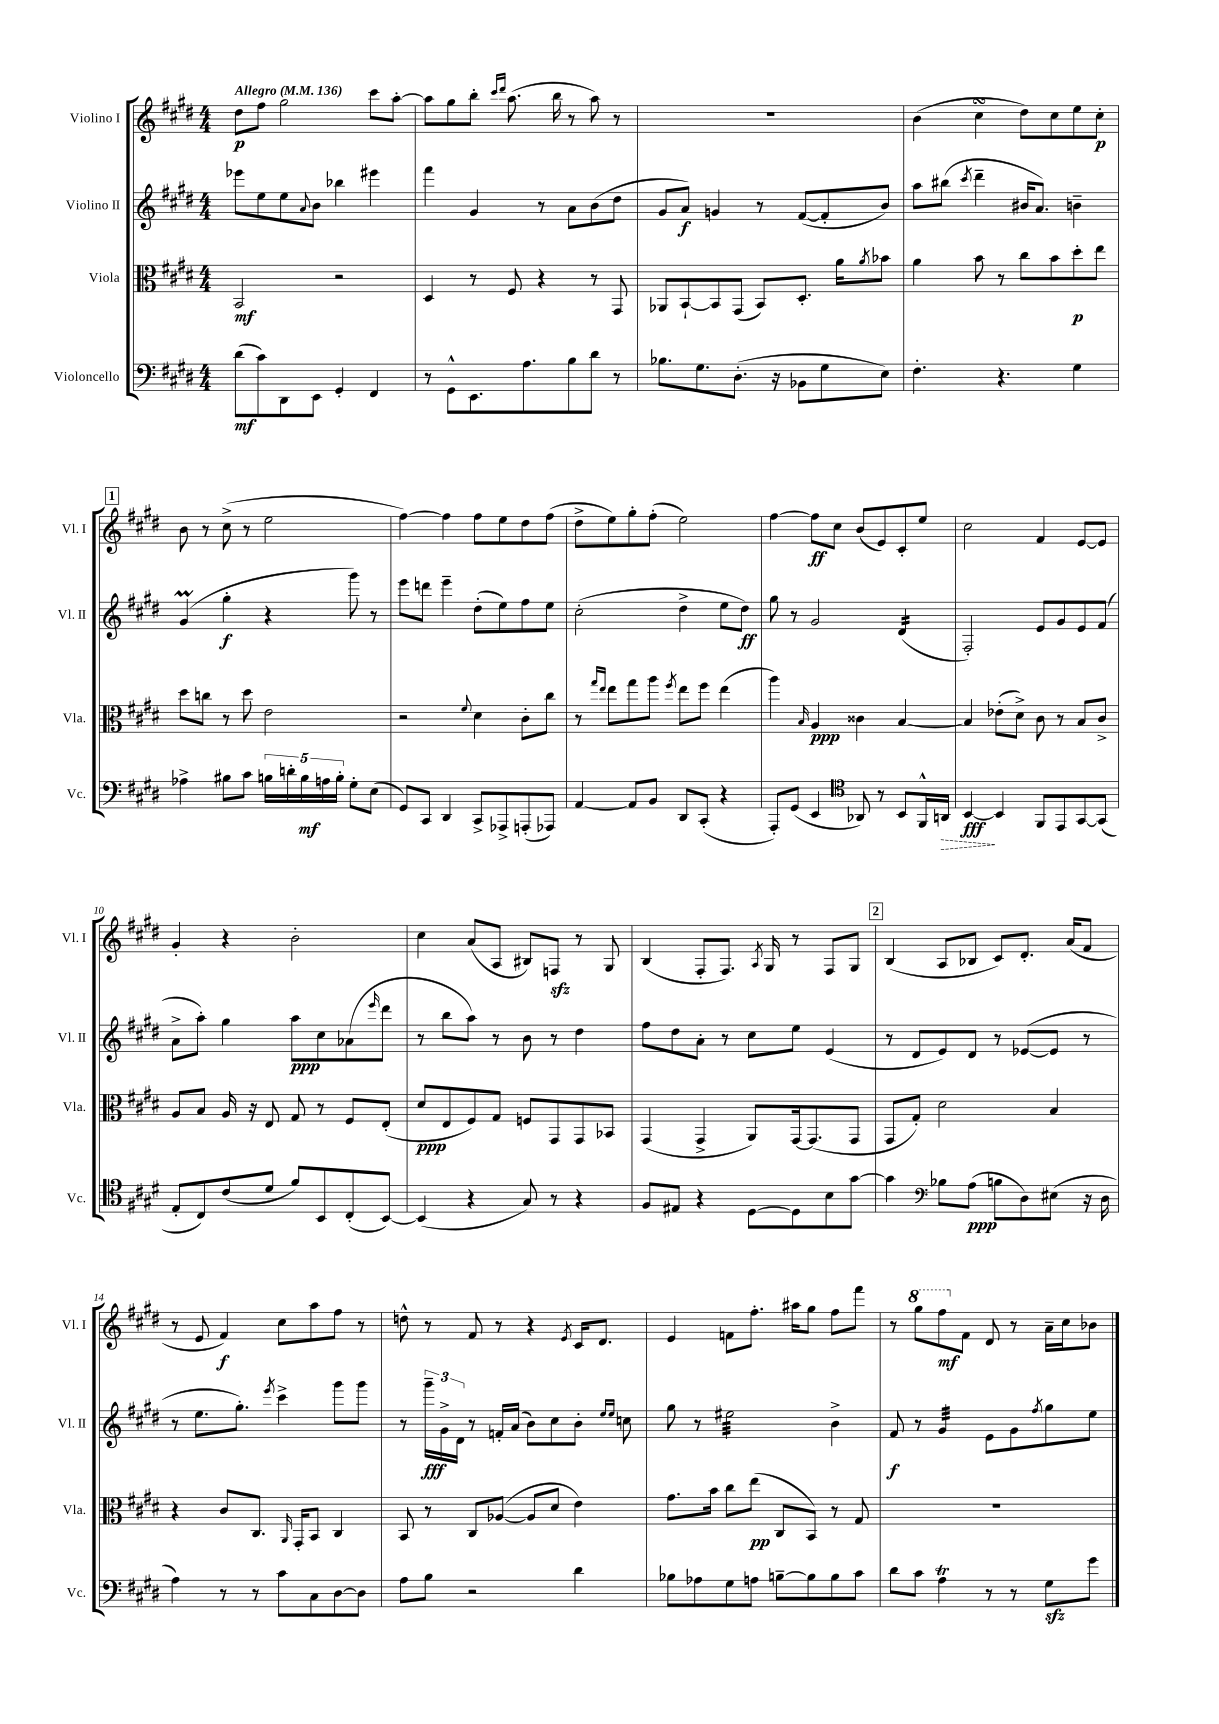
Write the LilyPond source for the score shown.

<<
\new StaffGroup <<
\new Staff = "s0" \with { instrumentName = "Violino I" shortInstrumentName = "Vl. I" } {
    \clef treble \key e \major \numericTimeSignature \time 4/4 \tempo "Allegro" 4 = 136
    dis''8\p fis''8 gis''2 cis'''8 a''8~-. |
    a''8 gis''8 b''8-. \grace { cis'''16 dis'''16 } a''8.( b''16 r8 a''8) r8 |
    R1 |
    b'4( cis''4\turn dis''8) cis''8 e''8 cis''8-.\p |
    \mark \markup { \box "1" } b'8 r8 cis''8->( r8 e''2 |
    fis''4~) fis''4 fis''8 e''8 dis''8 fis''8( |
    dis''8-> e''8) gis''8-. fis''8-.( e''2) |
    fis''4~ fis''8\ff cis''8 b'8( e'8) cis'8-. e''8 |
    cis''2 fis'4 e'8~ e'8 |
    gis'4-. r4 b'2-. |
    cis''4 a'8( a8 bis8) f8\sfz r8 gis8 |
    b4( fis8-. fis8.) \acciaccatura { a8 } gis16 r8 fis8 gis8 |
    \mark \markup { \box "2" } b4( a8 bes8 cis'8) dis'8.-. a'16( fis'8 |
    r8 e'8 fis'4\f) cis''8 a''8 fis''8 r8 |
    d''8-^ r8 fis'8 r8 r4 \acciaccatura { e'8 } cis'16 dis'8. |
    e'4 f'8 fis''8.-. ais''16 gis''8 fis''8 fis'''8 |
    r8 \ottava #1 gis'''8 fis'''8\mf \ottava #0 fis'8 dis'8 r8 a'16-- cis''16 bes'8 \bar "|." |
}
\new Staff = "s1" \with { instrumentName = "Violino II" shortInstrumentName = "Vl. II" } {
    \clef treble \key e \major \numericTimeSignature \time 4/4
    ees'''8 e''8 e''8 \appoggiatura { a'8 } b'8 bes''4 eis'''4 |
    fis'''4 gis'4 r8 a'8 b'8( dis''8 |
    gis'8 a'8\f) g'4 r8 fis'8~( fis'8-. b'8) |
    a''8 bis''8( \acciaccatura { cis'''8 } dis'''4-- bis'16 a'8.) b'4-- |
    \mark \markup { \box "1" } gis'4\prall( gis''4-.\f r4 gis'''8) r8 |
    e'''8 d'''8 e'''4-- dis''8-.( e''8) fis''8 e''8 |
    cis''2-.( dis''4-> e''8 dis''8\ff) |
    gis''8 r8 gis'2 dis'4:16( |
    fis2-.) e'8 gis'8 e'8 fis'8( |
    a'8-> a''8-.) gis''4 a''8\ppp cis''8 aes'8( \grace { e'''16 } dis'''8 |
    r8 b''8 a''8) r8 b'8 r8 dis''4 |
    fis''8 dis''8 a'8-. r8 cis''8 e''8 e'4( |
    \mark \markup { \box "2" } r8 dis'8 e'8) dis'8 r8 ees'8~( ees'8 r8 |
    r8 e''8. gis''8.-.) \acciaccatura { e'''8 } cis'''4-> gis'''8 gis'''8 |
    r8 \tuplet 3/2 { gis'''16--\fff gis'16-> dis'16 } r8 f'16-. a'16( b'8) cis''8 b'8-. \grace { e''16 e''16 } c''8 |
    gis''8 r8 eis''2:32 b'4-> |
    fis'8\f r8 gis'4:32 e'8 gis'8 \acciaccatura { fis''8 } gis''8 e''8 \bar "|." |
}
\new Staff = "s2" \with { instrumentName = "Viola" shortInstrumentName = "Vla." } {
    \clef alto \key e \major \numericTimeSignature \time 4/4
    b,2\mf r2 |
    dis4 r8 fis8 r4 r8 gis,8 |
    aes,8 b,8~-! b,8 gis,8( b,8) dis8.-. a'16 \acciaccatura { a'8 } bes'8 |
    a'4 b'8 r8 cis''8 b'8 dis''8-.\p e''8 |
    \mark \markup { \box "1" } dis''8 c''8 r8 dis''8 e'2 |
    r2 \appoggiatura { fis'8 } dis'4 cis'8-. cis''8 |
    r8 \grace { gis''16 e''16 } e''8 gis''8 a''8 \acciaccatura { fis''8 } e''8 fis''8 e''4( |
    a''4) \grace { b16 } a4\ppp cisis'4 b4~ |
    b4 ees'8-.( dis'8->) cis'8 r8 b8 cis'8-> |
    a8 b8 a16 r16 e8 gis8 r8 fis8 e8-.( |
    dis'8\ppp e8 fis8) gis8 f8 gis,8 gis,8 bes,8 |
    gis,4( gis,4-> a,8) gis,16~ gis,8.( gis,8 |
    \mark \markup { \box "2" } gis,8 gis8-.) dis'2 b4 |
    r4 cis'8 cis8. \grace { a,16 } gis,16-. b,8 cis4 |
    b,8 r8 cis8 aes8~( aes8 dis'8 e'4) |
    gis'8. b'16 cis''8 e''8\pp( cis8 b,8) r8 gis8 |
    R1 \bar "|." |
}
\new Staff = "s3" \with { instrumentName = "Violoncello" shortInstrumentName = "Vc." } {
    \clef bass \key e \major \numericTimeSignature \time 4/4
    dis'8\mf( cis'8) dis,8 e,8 gis,4-. fis,4 |
    r8 gis,8-^ e,8. a8. b8 dis'8 r8 |
    bes8. gis8. dis8.-.( r16 bes,8 gis8 e8) |
    fis4.-. r4. gis4 |
    \mark \markup { \box "1" } aes4-> bis8 cis'8 \tuplet 5/4 { b16 d'16-. b16\mf a16 b16-. } gis8-. e8( |
    gis,8) cis,8 dis,4 cis,8-> aes,,8-> a,,8-.( aes,,8) |
    a,4~ a,8 b,8 dis,8 cis,8-.( r4 |
    a,,8-.) gis,8( e,4 \clef tenor aes,8) r8 b,8 fis,16-^ \once \override Hairpin.style = #'dashed-line a,16\> |
    b,4~\fff\! b,4 fis,8 e,8 gis,8~ gis,8( |
    e8-. cis8) cis'8( dis'8 fis'8) b,8 cis8-.( b,8~) |
    b,4( r4 gis8) r8 r4 |
    fis8 eis8 r4 dis8~ dis8 b8 gis'8~ |
    \mark \markup { \box "2" } gis'4 \clef bass bes8 a8\ppp( b8 dis8) eis8( r16 dis16 |
    a4) r8 r8 cis'8 cis8 dis8~ dis8 |
    a8 b8 r2 dis'4 |
    bes8 aes8 gis8 a8 b8~-- b8 b8 cis'8 |
    dis'8 cis'8 a4\trill r8 r8 gis8\sfz gis'8 \bar "|." |
}
>>
>>
